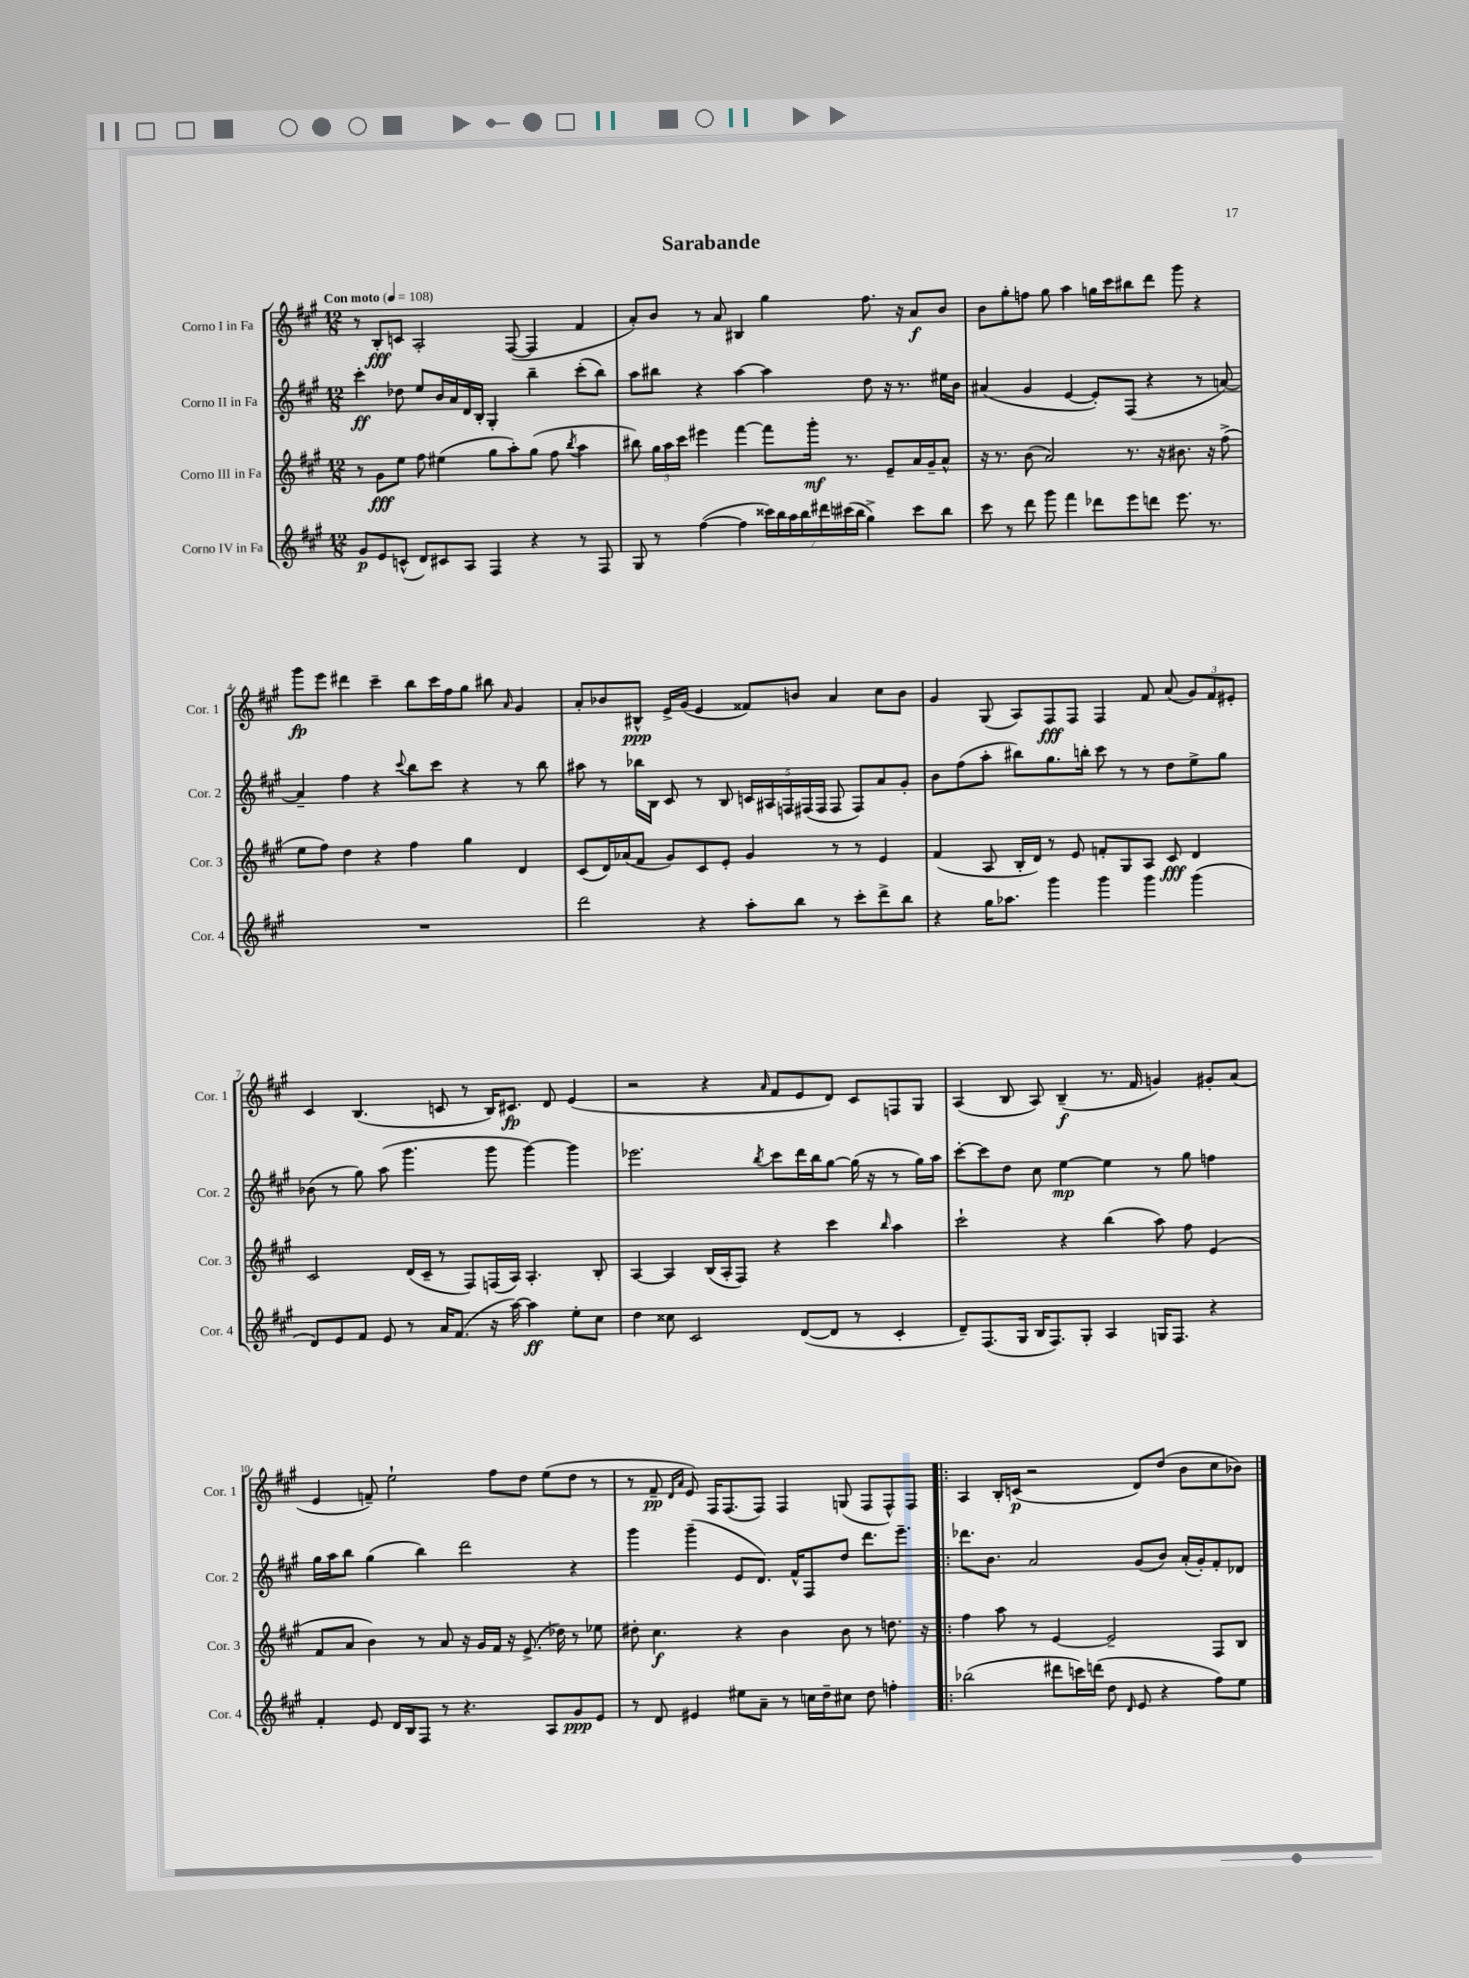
\header { title = "Sarabande" }
<<
\new StaffGroup <<
\new Staff = "s0" \with { instrumentName = "Corno I in Fa" shortInstrumentName = "Cor. 1" } {
    \clef treble \key a \major \numericTimeSignature \time 12/8 \tempo "Con moto" 4 = 108
    \autoBeamOff r8 b8[-.\fff c'8] a2-. fis8~( fis4 fis'4 |
    a'8[-.) b'8] r8 a'8 bis4 gis''4 fis''8. r16 a'8[\f b'8] |
    b'8[ gis''8-. f''8] gis''8 a''4 g''16[ cis'''16 bis''8 d'''8] gis'''8 r4 |
    gis'''8[\fp e'''8] dis'''4 cis'''4-- b''8[ cis'''16 fis''16 gis''8] bis''8 \grace { a'16 } gis'4 |
    a'8[-. bes'8 bis8]-^\ppp e'16[-> gis'16]( e'4 fisis'8[) b'8] a'4 cis''8[ b'8] |
    gis'4 gis8( a8[) fis8\fff fis8] fis4 fis'8 a'8( \tuplet 3/2 { gis'8[) fis'8 eis'8]-. } |
    cis'4 b4.( c'8 r8 b16[) cis'8.]\fp d'8 e'4( |
    r2 r4 \grace { a'16 } fis'8[ e'8 d'8]) cis'8[ f8 gis8] |
    a4( b8 a8) b4--\f( r8. fis'16 g'4) gis'8[-. a'8]( |
    e'4 f'8--) e''2-! fis''8[ d''8] e''8[( d''8] r8 |
    r8 fis'8--\pp \grace { d'16[ a'16] } e'8) fis16[ fis8.( fis8]) fis4 g8( fis8[ fis8-^) fis8] |
    \bar ".|:" a4 b16[-. c'16]\p( r2 d'8[) d''8]( b'8[ cis''8 bes'8]) \bar "|." |
}
\new Staff = "s1" \with { instrumentName = "Corno II in Fa" shortInstrumentName = "Cor. 2" } {
    \clef treble \key a \major \numericTimeSignature \time 12/8
    \autoBeamOff cis'''4-.\ff des''8 e''8[ b'16 a'16 d'16 b16]-. gis4-. b''4-- cis'''8[-.( b''8]) |
    a''8[ bis''8] r4 a''4~ a''4 d''8 r16 r8. eis''16[ b'16] |
    ais'4( gis'4 e'4~ e'8[-.) fis8]( r4 r8 a'8~) |
    a'4-- fis''4 r4 \appoggiatura { cis'''8 } b''8[ cis'''8] r4 r8 b''8 |
    ais''8 r8 bes''16[ b16] cis'8 r8 b8 \tuplet 5/4 { c'16[ ais16 f16 fis16( fis16] } fis8 fis8[) a'8 gis'8]-. |
    b'8[ fis''8( a''8]-. bis''8[) gis''8. b''16]-. cis'''8 r8 r8 d''8[ e''8-> gis''8] |
    bes'8( r8 gis''8) a''8( gis'''4. gis'''8 gis'''4~) gis'''4 |
    ees'''2. \acciaccatura { b''8 } cis'''8[ d'''16 b''16 gis''8]~ gis''16( r16 r8 gis''16[) a''16] |
    cis'''8[~-. cis'''8 d''8] cis''8 e''4~\mp e''4 r8 gis''8 f''4 |
    gis''16[ a''16 b''8] gis''4( b''4) d'''2 r4 |
    gis'''4 gis'''4--( e'8[ d'8.]) fis'16[-^ fis8 d''8] d'''8.[ e'''8.]-- |
    \bar ".|:" des'''8.[ b'8.] a'2 gis'8[( b'8]) a'16[-.( gis'16-.) fis'8-. des'8] \bar "|." |
}
\new Staff = "s2" \with { instrumentName = "Corno III in Fa" shortInstrumentName = "Cor. 3" } {
    \clef treble \key a \major \numericTimeSignature \time 12/8
    \autoBeamOff r8 gis'8[\fff e''8] fis''8 eis''4( gis''8[ a''8-.) gis''8]( fis''8 \acciaccatura { b''8 } a''4 |
    bis''8) \tuplet 3/2 { gis''16[ a''16 cis'''16] } eis'''4 fis'''4~ fis'''8[ gis'''16]-.\mf r8. e'8[-- a'16 gis'16-- a'8]-^ |
    r16 r8. b'8( a'2) r8. r16 bis'8. r16 fis''8->( |
    e''8[ fis''8]) d''4 r4 fis''4 gis''4 d'4 |
    cis'8[( d'16) aes'16( fis'8] gis'8[) cis'8 e'8]-. gis'4 r8 r8 e'4 |
    fis'4( a8 b16[-. d'16]) r8 e'8 f'8[-. gis8 a8] cis'8\fff d'4 |
    cis'2 d'16[( cis'16]-- r8 fis8[) f16( a16]) a4.-. b8-. |
    a4~ a4 b16[( a16-. fis8]) r4 cis'''4 \grace { b''16 } a''4 |
    cis'''2-! r4 b''4( a''8) fis''8 e'4( |
    fis'8[ a'8] b'4) r8 a'8 r16 gis'16[ fis'16] r16 e'8.->( des''16) r8 ees''8 |
    dis''8-. cis''4.\f r4 b'4 b'8 r8 d''8. r16 |
    \bar ".|:" fis''4 a''8 r8 e'4~ e'2-- fis8[ b8] \bar "|." |
}
\new Staff = "s3" \with { instrumentName = "Corno IV in Fa" shortInstrumentName = "Cor. 4" } {
    \clef treble \key a \major \numericTimeSignature \time 12/8
    \autoBeamOff gis'8[\p e'8 c'8]-^( d'8[) cis'8 a8] fis4 r4 r8 fis8 |
    gis8 r8 fis''4~( fis''4 \tuplet 7/4 { cisis'''16[) b''16 a''16 b''16 dis'''16 cis'''16( b''16] } gis''4->) cis'''8[ b''8] |
    cis'''8 r8 d'''8 gis'''8 fis'''4 des'''8[ e'''8 d'''8] e'''8. r8. |
    R1. |
    d'''2 r4 a''8[-. b''8] r8 cis'''8[-. d'''8-> b''8] |
    r4 gis''16[ aes''8.] gis'''4 gis'''4 gis'''4 gis'''4( |
    d'8[) e'8 fis'8] e'8 r8 a'16[ fis'8.]( r16 a''16~) a''4\ff e''8[-. cis''8] |
    d''4 cisis''8 cis'2 d'8[~( d'8] r8 cis'4-. |
    d'8[--) fis8.( gis16] b16[ fis8.) gis8]-. a4 g16[ fis8.] r4 |
    fis'4-. e'8 d'16[ b16 fis8] r8 r4. a8[ gis'8\ppp e'8] |
    r8 d'8 eis'4 eis''8[ a'8]-- r8 c''16[ d''16-- cis''8] d''8 f''4-. |
    \bar ".|:" bes''2( dis'''8[ c'''16) d'''16]( d''8 \grace { d'16 } e'8 r4 fis''8[) e''8] \bar "|." |
}
>>
>>
